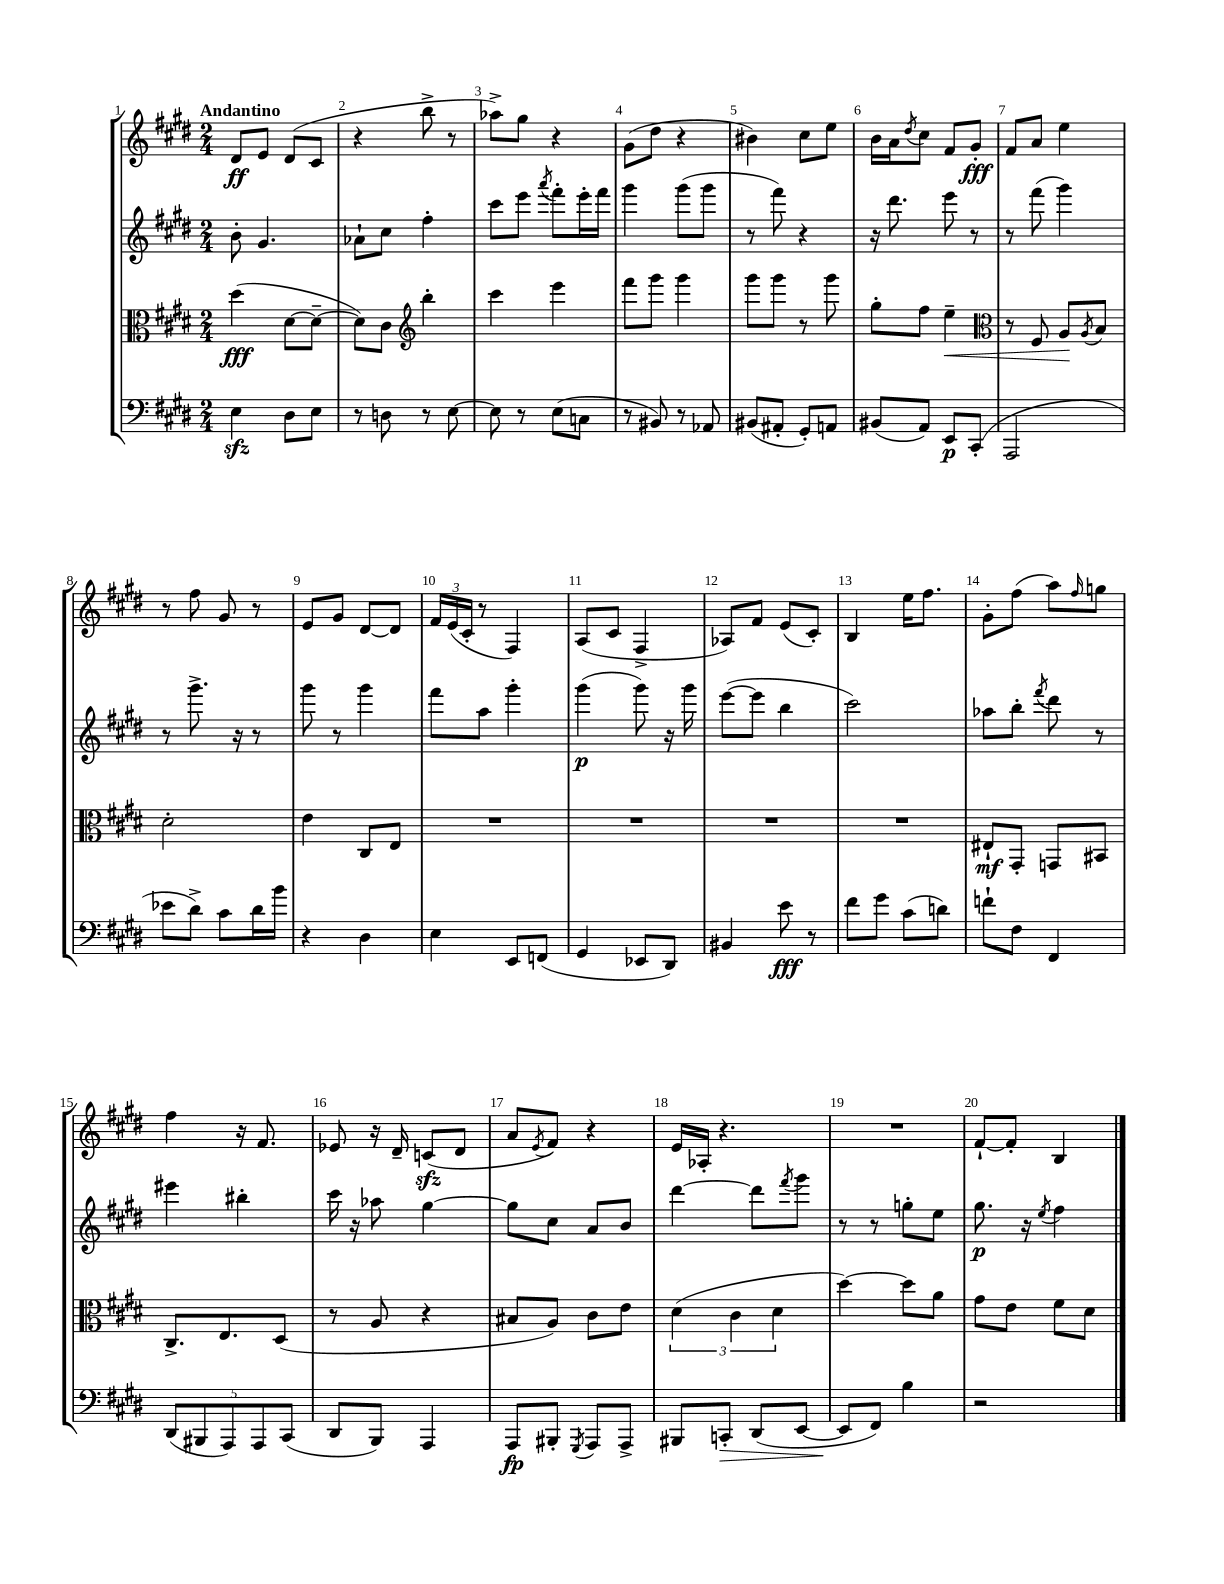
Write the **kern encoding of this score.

**kern	**kern	**kern	**kern
*staff4	*staff3	*staff2	*staff1
*clefF4	*clefC3	*clefG2	*clefG2
*k[f#c#g#d#]	*k[f#c#g#d#]	*k[f#c#g#d#]	*k[f#c#g#d#]
*M2/4	*M2/4	*M2/4	*M2/4
4E	(4dd#	8b'	8d#
.	.	4.g#	8e
8D#	[8d#	.	(8d#
8E	8d#~_	.	8c#
=	=	=	=
8r	8d#])	8a-`	4r
8D	8c#	8cc#	.
*	*clefG2	*	*
8r	4bb'	4ff#'	8bb^
[8E	.	.	8r
=	=	=	=
8E]	4ccc#	8ccc#	8aa-^)
8r	.	8eee	8gg#
.	.	8qaaa	.
(8E	4eee	8fff#'	4r
8C	.	16eee'	.
.	.	16fff#	.
=	=	=	=
8r	8fff#	4ggg#	(8g#
8BB#)	8ggg#	.	8dd#
8r	4ggg#	(8ggg#	4r
8AA-	.	8ggg#	.
=	=	=	=
(8BB#	8ggg#	8r	4b#)
8AA#'	8ggg#	8fff#)	.
8GG#')	8r	4r	8cc#
8AA	8ggg#	.	8ee
=	=	=	=
(8BB#	8gg#'	16r	16b
.	.	8.ddd#	16a
.	.	.	8qdd#
8AA)	8ff#	.	8cc#
8EE	4ee~	8eee	8f#
(8CC#'	.	8r	8g#'
=	=	=	=
*	*clefC3	*	*
2AAA	8r	8r	8f#
.	8F#	(8fff#	8a
.	8A	4ggg#)	4ee
.	8qA	.	.
.	8B	.	.
=	=	=	=
8e-	2d#'	8r	8r
8d#^)	.	8.ggg#^	8ff#
8c#	.	.	8g#
.	.	16r	.
16d#	.	8r	8r
16b	.	.	.
=	=	=	=
4r	4e	8ggg#	8e
.	.	8r	8g#
4D#	8C#	4ggg#	[8d#
.	8E	.	8d#]
=	=	=	=
4E	2r	8fff#	24f#
.	.	.	(24e
.	.	.	24c#'
.	.	8aa	8r
8EE	.	4ggg#'	4F#)
(8FF	.	.	.
=	=	=	=
4GG#	2r	(4ggg#	(8A
.	.	.	8c#
8EE-	.	8ggg#)	4F#^
8DD#)	.	16r	.
.	.	16ggg#	.
=	=	=	=
4BB#	2r	([8eee	8A-)
.	.	8eee]	8f#
8e	.	4bb	(8e
8r	.	.	8c#')
=	=	=	=
8f#	2r	2ccc#)	4B
8g#	.	.	.
(8c#	.	.	16ee
.	.	.	8.ff#
8d)	.	.	.
=	=	=	=
8f`	8E#`	8aa-	8g#'
8F#	8GG#'	8bb'	(8ff#
.	.	8qfff#	.
4FF#	8GG	8ddd#	8aa)
.	.	.	16qqff#
.	8BB#	8r	8gg
=	=	=	=
(10DD#	8.C#^	4eee#	4ff#
10BBB#	.	.	.
.	8.E	.	.
10AAA)	.	.	.
.	.	4bb#'	16r
10AAA	.	.	.
.	.	.	8.f#
.	(8D#	.	.
(10CC#	.	.	.
=	=	=	=
8DD#	8r	16ccc#	8e-
.	.	16r	.
8BBB)	8A	8aa-	16r
.	.	.	16d#~
4AAA	4r	[4gg#	(8c
.	.	.	8d#
=	=	=	=
8AAA	8B#	8gg#]	8a
.	.	.	8qe
8BBB#'	8A)	8cc#	8f#)
8qGGG#	.	.	.
8AAA	8c#	8a	4r
8AAA^	8e	8b	.
=	=	=	=
8BBB#	(6d#	[4ddd#	16e
.	.	.	16A-'
8CC'	.	.	4.r
.	6c#	.	.
(8DD#	.	8ddd#]	.
.	6d#	.	.
.	.	8qfff#	.
[8EE	.	8ggg#	.
=	=	=	=
8EE]	[4dd#)	8r	2r
8FF#)	.	8r	.
4B	8dd#]	8gg'	.
.	8a	8ee	.
=	=	=	=
2r	8g#	8.gg#	[8f#`
.	8e	.	8f#']
.	.	16r	.
.	.	8qee	.
.	8f#	4ff#	4B
.	8d#	.	.
==	==	==	==
*-	*-	*-	*-
